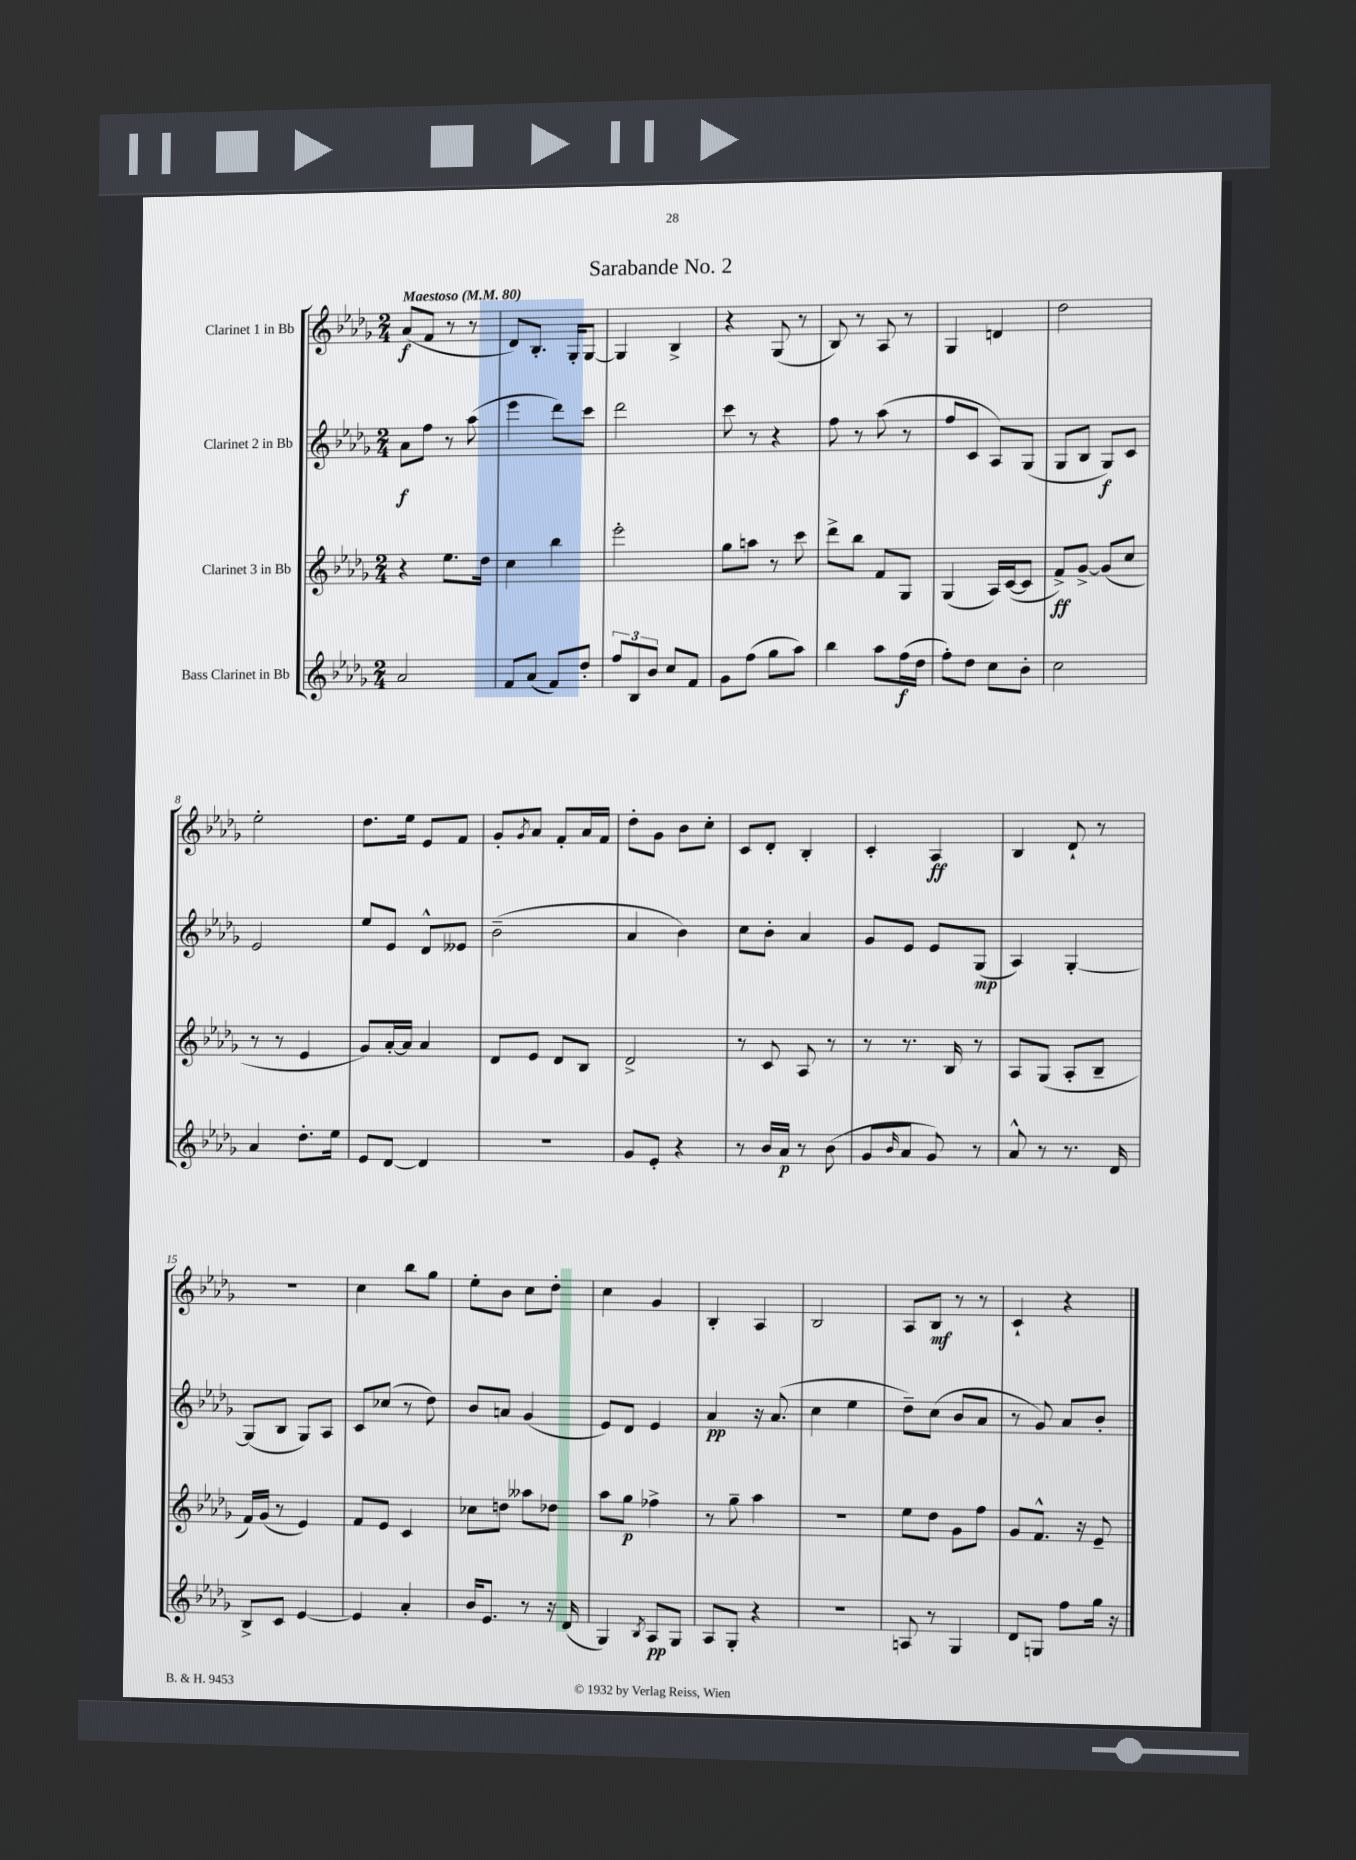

**kern	**kern	**kern	**kern
*staff4	*staff3	*staff2	*staff1
*clefG2	*clefG2	*clefG2	*clefG2
*k[b-e-a-d-g-]	*k[b-e-a-d-g-]	*k[b-e-a-d-g-]	*k[b-e-a-d-g-]
*M2/4	*M2/4	*M2/4	*M2/4
*MM80	*MM80	*MM80	*MM80
2a-	4r	8a-	(8a-
.	.	8ff	8f
.	8.ee-	8r	8r
.	.	(8aa-	8r
.	16dd-	.	.
=	=	=	=
8f	4cc	4eee-	8d-)
(8a-	.	.	8.B-'
8f)	4bb-	8ddd-)	.
.	.	.	16G-'
8dd-'	.	8ccc	[8G-
=	=	=	=
12ff	2eee-'	2ddd-	4G-]
12B-	.	.	.
12b-	.	.	.
8cc	.	.	4B-^
8f	.	.	.
=	=	=	=
8g-	8gg-	8ccc	4r
(8ff	8aa	8r	.
8gg-	8r	4r	(8G-
8aa-)	8ccc	.	8r
=	=	=	=
4bb-	8ddd-^	8ff	8B-)
.	8bb-	8r	8r
8aa-	8f	(8aa-	8A-
(16ff	8G-	8r	8r
16dd-	.	.	.
=	=	=	=
8ff')	(4G-	8ff	4G-
8dd-	.	8c	.
8cc	16A-)	8A-)	4d
.	([16c	.	.
8b-'	8c]	(8G-	.
=	=	=	=
2cc	8f^)	8G-	2dd-
.	[8g-^	8B-	.
.	(8g-]	8G-)	.
.	8cc	8c	.
=	=	=	=
4a-	8r	2e-	2ee-'
.	8r	.	.
8.dd-'	4e-	.	.
16ee-	.	.	.
=	=	=	=
8e-	8g-)	8ee-	8.dd-
[8d-	[16a-'	8e-	.
.	16a-]	.	16ee-
4d-]	4a-	8d-^^	8e-
.	.	8e--	8f
=	=	=	=
2r	8d-	(2b-~	8g-'
.	.	.	8qg-
.	8e-	.	8a-
.	8d-	.	8f'
.	8B-	.	16a-
.	.	.	16f
=	=	=	=
8g-	2d-^	4a-	8dd-'
8e-'	.	.	8g-
4r	.	4b-)	8b-
.	.	.	8cc'
=	=	=	=
8r	8r	8cc	8c
16b-	8c	8b-'	8d-'
16a-	.	.	.
8r	8A-	4a-	4B-'
(8b-	8r	.	.
=	=	=	=
8g-	8r	8g-	4c'
16qqb-	.	.	.
8a-	8.r	8e-	.
8g-)	.	8e-	4A-
.	16B-	.	.
8r	8r	(8G-	.
=	=	=	=
8a-^^	8A-	4A-)	4B-
8r	(8G-	.	.
8.r	8A-'	[4G-'	8d-`
.	8B-~	.	8r
16d-	.	.	.
=	=	=	=
8B-^	16f)	(8G-]	2r
.	(16g-	.	.
8c	8r	8B-	.
[4e-	4e-)	8G-)	.
.	.	8A-	.
=	=	=	=
4e-]	8f	8c	4cc
.	8e-	(8cc-	.
4a-'	4c	8r	8bb-
.	.	8dd-)	8gg-
=	=	=	=
16b-	8cc-	8b-	8ee-'
8.e-	.	.	.
.	8dd	8a	8b-
8r	8aa--	(4g-	8cc
16r	8dd-	.	8dd-'
(16d-	.	.	.
=	=	=	=
4G-)	8aa-	8e-)	4cc
.	8gg-	8d-	.
8qB-	.	.	.
8A-	4ff-^	4e-	4g-
8G-	.	.	.
=	=	=	=
8A-	8r	4a-	4B-'
8G-'	8gg-~	.	.
4r	4aa-	16r	4A-
.	.	(8.a-	.
=	=	=	=
2r	2r	4cc	2B-
.	.	4ee-	.
=	=	=	=
8A	8ee-	8dd-~)	8A-
8r	8dd-	(8cc	8B-
4G-	8g-	8b-	8r
.	8ff	8a-	8r
=	=	=	=
8d-	8g-	8r	4c`
8G	8.f^^	8g-)	.
8ff	.	8a-	4r
.	16r	.	.
16gg-	8e-~	8b-'	.
16r	.	.	.
==	==	==	==
*-	*-	*-	*-
